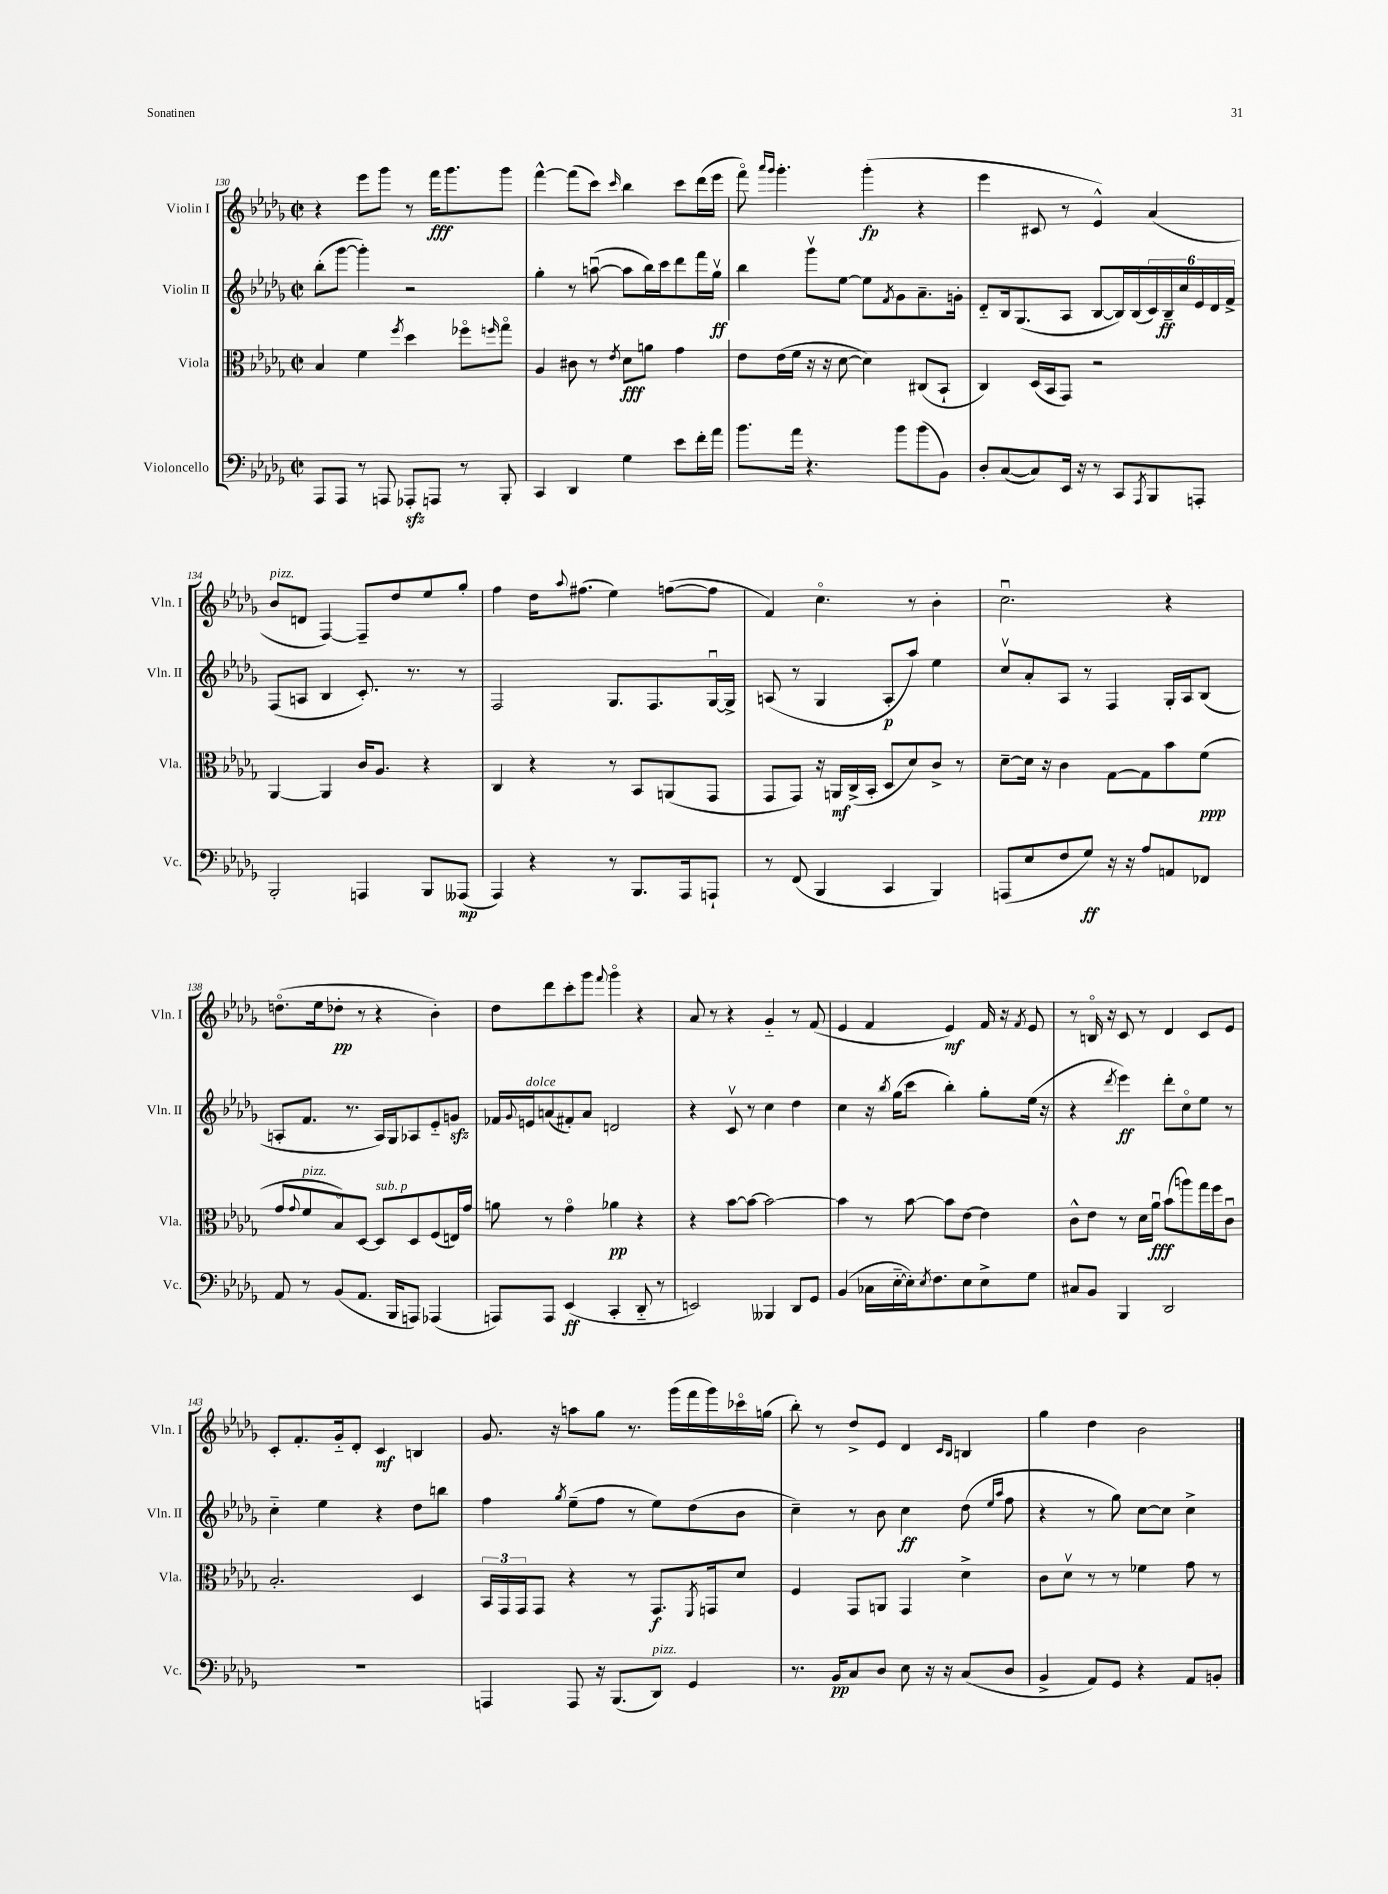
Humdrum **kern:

**kern	**kern	**kern	**kern
*staff4	*staff3	*staff2	*staff1
*clefF4	*clefC3	*clefG2	*clefG2
*k[b-e-a-d-g-]	*k[b-e-a-d-g-]	*k[b-e-a-d-g-]	*k[b-e-a-d-g-]
*M2/2	*M2/2	*M2/2	*M2/2
*met(c|)	*met(c|)	*met(c|)	*met(c|)
8AAA-	4B-	(8bb-'	4r
8AAA-	.	[8ggg-	.
8r	4f	4ggg-'])	8eee-
8AAA	.	.	8ggg-
.	8qff	.	.
8AAA-'	4dd-	2r	8r
8AAA	.	.	16fff
.	.	.	8.ggg-
8r	8ff-o	.	.
.	16qqff	.	.
8BBB-'	8gg-o	.	8ggg-
=	=	=	=
4CC	4A-	4gg-'	[4fff^^
4DD-	8c#	8r	(8fff]
.	8r	([8aau	8ccc)
.	8qe-	.	16qqccc
4G-	8d-	8aa]	4bb-
.	8a	16bb-)	.
.	.	16ccc	.
8e-	4g-	8ddd-	8ccc
16f'	.	16fff	(16ddd-
16a-	.	16gg-v	16eee-
=	=	=	=
8.b-	8e-	4bb-	8fffo)
.	.	.	16qqaaa-
.	.	.	16qqggg-
.	(16e-	.	4.ggg-'
16a-	16f	.	.
4.r	16r	8ggg-v	.
.	16r	.	.
.	[8d-	[8ee-	.
.	4d-])	8ee-]	(4ggg-'
.	.	8qf	.
8b-	.	8g-	.
(8b-	(8C#	8.a-~	4r
8BB-)	8BB-`	.	.
.	.	16g'	.
=	=	=	=
8D-'	4C)	8d-'~	4eee-
([8C	.	16B-	.
.	.	(8.G-	.
8C])	(16D-	.	8c#
.	16BB-	.	.
16EE-	8GG-)	8A-	8r
16r	.	.	.
8r	2r	[8B-	4e-^^)
8CC	.	16B-])	.
.	.	(16B-	.
8qAAA-	.	.	.
8BBB-	.	24c)	(4a-
.	.	24B-~	.
.	.	24cc	.
8AAA'	.	24e-	.
.	.	24d-	.
.	.	24f^	.
=	=	=	=
2BBB-'	[4AA-	(8F	8b-
.	.	8A	8d
.	4AA-]	4B-	[4F)
4AAA	16c	8.c')	8F~]
.	8.A-	.	.
.	.	.	8dd-
.	.	8.r	.
8BBB-	4r	.	8ee-
(8AAA--	.	8r	8gg-'
=	=	=	=
4AAA-)	4C	2F	4ff
4r	4r	.	16dd-
.	.	.	8qqaa-
.	.	.	(8.ff#
8r	8r	8.G-	4ee-)
8.BBB-	8BB-	.	.
.	.	8.F	.
.	(8AA	.	([8ff
16AAA-	.	.	.
8AAA`	8GG-	[16G-u	8ff]
.	.	16G-^]	.
=	=	=	=
8r	8GG-	(8A	4f)
(8FF	8GG-)	8r	.
4BBB-	16r	4G-	4.cco
.	16AA	.	.
.	(16C^	.	.
.	16BB-'	.	.
4CC	8D-	8A'	.
.	8d-)	8aa-)	8r
4BBB-)	8c^	4ee-	4b-'
.	8r	.	.
=	=	=	=
(8AAA	[8d-~	8ccv	2.ccu
8E-	16d-]	8a-'	.
.	16r	.	.
8F	4c	8A-	.
8G-)	.	8r	.
16r	[8G-	4F	.
16r	.	.	.
8A-	8G-]	.	.
8AA	8b-	16G-'	4r
.	.	16A-	.
8FF-	(8f	(8B-	.
=	=	=	=
8AA-	8g-	8A'	(8.ddo
.	8qqg-	.	.
8r	8f	8.f	.
.	.	.	16ee-
(8BB-	8B-o)	.	8dd-'
.	.	8.r	.
8.AA-	[8D-	.	8r
.	8D-]	16A)	4r
16BBB-	.	16G-	.
8AAA)	8D-	8A-	.
(4AAA-	(8F	8e-'~	4b-')
.	16E)	8g	.
.	16g-	.	.
=	=	=	=
8AAA)	8a	16f-	8dd-
.	.	8qqg-	.
.	.	16e	.
8AAA	8r	(8a	8ddd-
(4EE-	4g-o	8f#')	8ccc'
.	.	8a	8ggg-
.	.	.	8qqfff
4CC'	4a-	2d	4ggg-o
8DD-'~	4r	.	4r
8r	.	.	.
=	=	=	=
2EE)	4r	4r	8a-
.	.	.	8r
.	[8b-	8cv	4r
.	8b-_	8r	.
4BBB--	2b-_	4cc	4g-'~
8DD-	.	4dd-	8r
8GG-	.	.	(8f
=	=	=	=
(4BB-	4b-]	4cc	4e-
16C-	8r	16r	4f
.	.	8qbb-	.
[16E-'~	.	(16gg-	.
16E-'])	[8b-	8ccc	.
8qE-	.	.	.
8.F	.	.	.
.	8b-]	4bb-')	4e-)
8E-	[8e-	.	.
8E-^	4e-]	8gg-'	16f
.	.	.	16r
.	.	.	8qf
8G-	.	(16ee-	8e-
.	.	16r	.
=	=	=	=
8C#	8c^^	4r	8r
8BB-	8e-	.	16Bo
.	.	.	16r
.	.	8qddd-	.
4BBB-	8r	4eee-)	8c
.	16d-	.	8r
.	16a-u	.	.
2DD-	(8b-	8ddd-'	4d-
.	8aa)	8cco	.
.	16gg-	8ee-	8c
.	16ff	.	.
.	8cu	8r	8e-
=	=	=	=
1r	2.B-'	4cc'~	8c'
.	.	.	8.f'
.	.	4ee-	.
.	.	.	16g-'~
.	.	.	8d-'
.	.	4r	4c
.	4D-	8dd-	4B
.	.	8bb	.
=	=	=	=
4AAA	24BB-	4ff	8.g-
.	24GG-	.	.
.	24GG-	.	.
.	8GG-	.	.
.	.	.	16r
.	.	8qgg-	.
8AAA	4r	(8ee-~	8aa
16r	.	8ff	8gg-
(8.BBB-	.	.	.
.	8r	8r	8.r
8DD-)	8.GG-	8ee-)	.
.	.	.	(16ggg-
4GG-	.	(8dd-	16fff
.	8qFF	.	.
.	16GG	.	16ggg-)
.	8d-	8b-	16ccc-o
.	.	.	(16gg
=	=	=	=
8.r	4F	4cc~)	8bb-')
.	.	.	8r
16BB-	.	.	.
8C	8GG-	8r	8dd-^
8D-	8AA	8b-	8e-
8E-	4GG-	4cc	4d-
16r	.	.	.
16r	.	.	.
.	.	.	16qqc
.	.	.	16qqB-
(8C	4d-^	(8dd-	4B
.	.	16qqee-	.
.	.	16qqaa-	.
8D-	.	8ff	.
=	=	=	=
4BB-^	8c	4r	4gg-
.	8d-v	.	.
8AA-)	8r	8r	4dd-
8GG-	8r	8gg-)	.
4r	4f-	[8cc	2b-
.	.	8cc]	.
8AA-	8g-	4cc^	.
8BB'	8r	.	.
==	==	==	==
*-	*-	*-	*-
